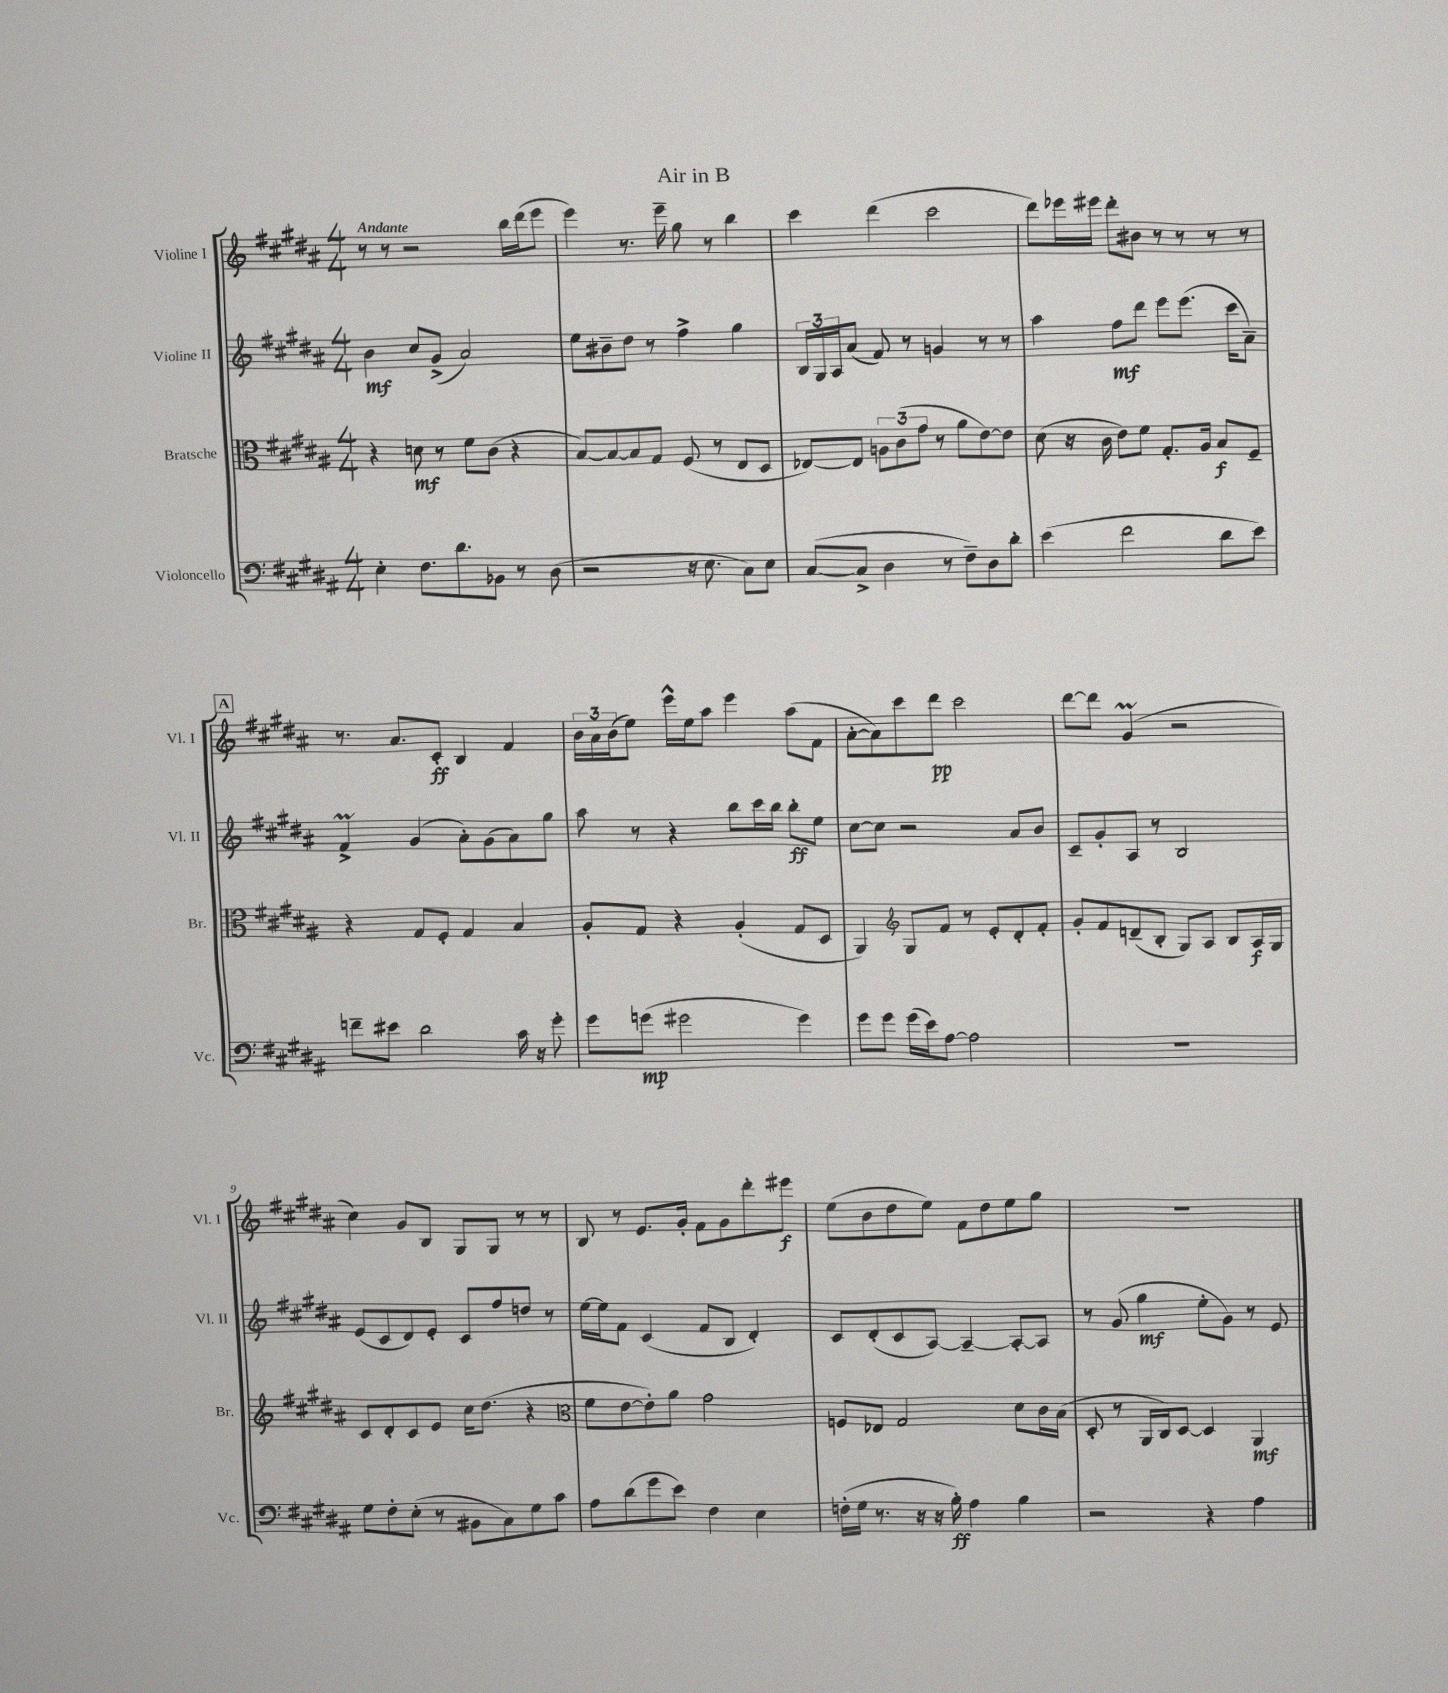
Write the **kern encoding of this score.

**kern	**dynam	**kern	**dynam	**kern	**dynam	**kern	**dynam
*part4	*part4	*part3	*part3	*part2	*part2	*part1	*part1
*staff4	*staff4	*staff3	*staff3	*staff2	*staff2	*staff1	*staff1
*I"Violoncello	*	*I"Bratsche	*	*I"Violine II	*	*I"Violine I	*
*I'Vc.	*	*I'Br.	*	*I'Vl. II	*	*I'Vl. I	*
*clefF4	*	*clefC3	*	*clefG2	*	*clefG2	*
*k[f#c#g#d#a#]	*	*k[f#c#g#d#a#]	*	*k[f#c#g#d#a#]	*	*k[f#c#g#d#a#]	*
*M4/4	*	*M4/4	*	*M4/4	*	*M4/4	*
=1	=1	=1	=1	=1	=1	=1	=1
!	!	!	!	!	!	!LO:TX:a:B:t=Andante	!
4E'\	.	4r	.	4b\	mf	8r	.
.	.	.	.	.	.	8r	.
8.F#\L	.	8dn\	mf	8cc#/L	.	2r	.
.	.	8r	.	(8g#^/J	.	.	.
8.d#\	.	.	.	.	.	.	.
.	.	8f#\L	.	2a#/)	.	.	.
8BB-X\J	.	(8c#\J	.	.	.	.	.
8r	.	4r	.	.	.	16bb\LL	.
.	.	.	.	.	.	(16ddd#\J	.
(8D#\	.	.	.	.	.	8eee\J	.
=2	=2	=2	=2	=2	=2	=2	=2
2r	.	[8B/L)	.	8ee\L	.	4eee\)	.
.	.	8B/_	.	8b#X~\	.	.	.
.	.	8B/]	.	8dd#\J	.	8.r	.
.	.	8G#/J	.	8r	.	.	.
.	.	.	.	.	.	16eee~\	.
16r	.	(8F#/	.	4ff#^\	.	8gg#\	.
8.E\	.	.	.	.	.	.	.
.	.	8r	.	.	.	8r	.
8C#\L)	.	8E/L	.	4gg#\	.	4bb\	.
8E\J	.	8D#/J	.	.	.	.	.
=3	=3	=3	=3	=3	=3	=3	=3
([8C#/L	.	[8E-X/L)	.	24B/LL	.	4ccc#\	.
.	.	.	.	24G#/	.	.	.
.	.	.	.	24A#/J	.	.	.
8C#^/J]	.	8E-/J]	.	(8a#/J	.	.	.
4D#\	.	12An\L	.	8f#/)	.	(4ddd#\	.
.	.	(12c#\	.	.	.	.	.
.	.	.	.	8r	.	.	.
.	.	12g#\J	.	.	.	.	.
8r	.	8r	.	4gn/	.	2ccc#\	.
8F#~\L)	.	8a#\L	.	.	.	.	.
8D#\	.	[8e\)	.	8r	.	.	.
8d#'\J	.	8e\J]	.	8r	.	.	.
=4	=4	=4	=4	=4	=4	=4	=4
(4e\	.	(8d#\	.	4aa#\	.	8ddd#\L)	.
.	.	16r	.	.	.	16eee-X\L	.
.	.	16c#\	.	.	.	16eee#X\JJ	.
2f#\	.	8e\L)	.	8ff#\L	mf	8ddd#'\L	.
.	.	8f#\J	.	8ddd#\J	.	8b#X\J	.
.	.	8.G#'/L	.	8eee\L	.	8r	.
.	.	.	.	(8.eee\J	.	8r	.
.	.	16A#/Jk	.	.	.	.	.
8d#\L	.	8B/L	f	.	.	8r	.
.	.	.	.	16ccc#\KL	.	.	.
8e\J)	.	8F#~/J	.	8a#~\J)	.	8r	.
!!LO:LB:g=z
!!LO:REH:place=s1:t=A
=5	=5	=5	=5	=5	=5	=5	=5
8fn~\L	.	4r	.	4f#M^/	.	8.r	.
8e#X\J	.	.	.	.	.	.	.
.	.	.	.	.	.	8.a#/L	.
2d#\	.	8G#/L	.	(4g#/	.	.	.
.	.	8F#'/J	.	.	.	8c#'/J	ff
.	.	4G#/	.	8a#'\L)	.	4B/	.
.	.	.	.	(8g#\	.	.	.
16c#\	.	4B/	.	8a#\)	.	4f#/	.
16r	.	.	.	.	.	.	.
8g#'\	.	.	.	8gg#\J	.	.	.
=6	=6	=6	=6	=6	=6	=6	=6
8g#\L	.	8A#'/L	.	8aa#\	.	24b\LL	.
.	.	.	.	.	.	24a#\	.
.	.	.	.	.	.	(24b\J	.
(8gn\J	mp	8G#/J	.	8r	.	8ee\J)	.
2g#X\	.	4r	.	4r	.	16eee^^\LL	.
.	.	.	.	.	.	16ee\J	.
.	.	.	.	.	.	8aa#\J	.
.	.	(4A#'/	.	8bb\L	.	4eee\	.
.	.	.	.	16ccc#\L	.	.	.
.	.	.	.	16bb\JJ	.	.	.
4g#\)	.	8G#/L	.	8bb'\L	ff	(8aa#\L	.
.	.	8D#/J	.	8ee\J	.	8f#\J	.
=7	=7	=7	=7	=7	=7	=7	=7
8g#\L	.	4AA#/)	.	[8cc#\L	.	[8a#'\L	.
8g#\J	.	.	.	8cc#\J]	.	8a#\])	.
*	*	*clefG2	*	*	*	*	*
(16g#\LL	.	8G#/L	.	2r	.	8ccc#\	.
16e\J)	.	.	.	.	.	.	.
[8A#\J	.	8f#/J	.	.	.	8ddd#\J	pp
2A#\]	.	8r	.	.	.	2ccc#\	.
.	.	8e'/L	.	.	.	.	.
.	.	8d#'/	.	8a#/L	.	.	.
.	.	8f#'/J	.	8b/J	.	.	.
=8	=8	=8	=8	=8	=8	=8	=8
1r	.	8g#'/L	.	8c#~/L	.	[8ddd#\L	.
.	.	8f#/	.	8g#'/	.	8ddd#\J]	.
.	.	(8dn~/	.	8A#/J	.	(4g#M/	.
.	.	8B'/J	.	8r	.	.	.
.	.	8G#/L)	.	2B/	.	2r	.
.	.	8A#/J	.	.	.	.	.
.	.	8B/L	.	.	.	.	.
.	.	16A#/L	f	.	.	.	.
.	.	16G#/JJ	.	.	.	.	.
!!LO:LB:g=z
=9	=9	=9	=9	=9	=9	=9	=9
8G#\L	.	8c#/L	.	(8e/L	.	4cc#\)	.
8F#'\	.	8d#'/	.	8c#/	.	.	.
(8E'\J	.	8c#/	.	8d#/)	.	8g#/L	.
8r	.	8e/J	.	8e'/J	.	8B/J	.
8BB#X\L	.	16cc#\KL	.	8c#/L	.	8G#/L	.
.	.	(8.dd#\J	.	.	.	.	.
8C#\)	.	.	.	8ff#/	.	8G#/J	.
8G#\	.	4r	.	8ddn/J	.	8r	.
8c#\J	.	.	.	8r	.	8r	.
=10	=10	=10	=10	=10	=10	=10	=10
*	*	*clefC3	*	*	*	*	*
8A#\L	.	8f#\L	.	[16ee\LL	.	8B/	.
.	.	.	.	16ee\J]	.	.	.
(8d#\	.	[8e\	.	8f#\J	.	8r	.
8g#\	.	8e'\])	.	(4c#/	.	8.e/L	.
8e\J)	.	8a#\J	.	.	.	.	.
.	.	.	.	.	.	16g#'/Jk	.
4F#\	.	2g#\	.	8f#/L	.	8f#\L	.
.	.	.	.	8B/J	.	8g#\	.
4E\	.	.	.	4d#'/)	.	8ddd#'\	.
.	.	.	.	.	.	8eee#X\J	f
=11	=11	=11	=11	=11	=11	=11	=11
(16Fn'\LL	.	8Fn/L	.	8c#/L	.	(8ee\L	.
16G#\JJ	.	.	.	.	.	.	.
8.r	.	8E-X/J	.	(8d#'/	.	8b\	.
.	.	2G#/	.	8c#/	.	8dd#\	.
16r	.	.	.	.	.	.	.
16r	.	.	.	[8A#/J)	.	8ee\J)	.
16B'\)	ff	.	.	.	.	.	.
4A#\	.	.	.	4A#~/_	.	8f#\L	.
.	.	.	.	.	.	8dd#\	.
4B\	.	8d#\L	.	8A#'/L_	.	8ee\	.
.	.	16c#\L	.	8A#/J]	.	8gg#\J	.
.	.	(16B\JJ	.	.	.	.	.
=12	=12	=12	=12	=12	=12	=12	=12
2r	.	8D#'/	.	8r	.	1r	.
.	.	8r	.	(8g#/	.	.	.
.	.	16AA#/LL	.	4gg#\	mf	.	.
.	.	16C#/J)	.	.	.	.	.
.	.	[8D#/J	.	.	.	.	.
4r	.	4D#/]	.	8ee'\L	.	.	.
.	.	.	.	8g#\J)	.	.	.
4A#\	.	4AA#/	mf	8r	.	.	.
.	.	.	.	8e/	.	.	.
==	==	==	==	==	==	==	==
*-	*-	*-	*-	*-	*-	*-	*-
